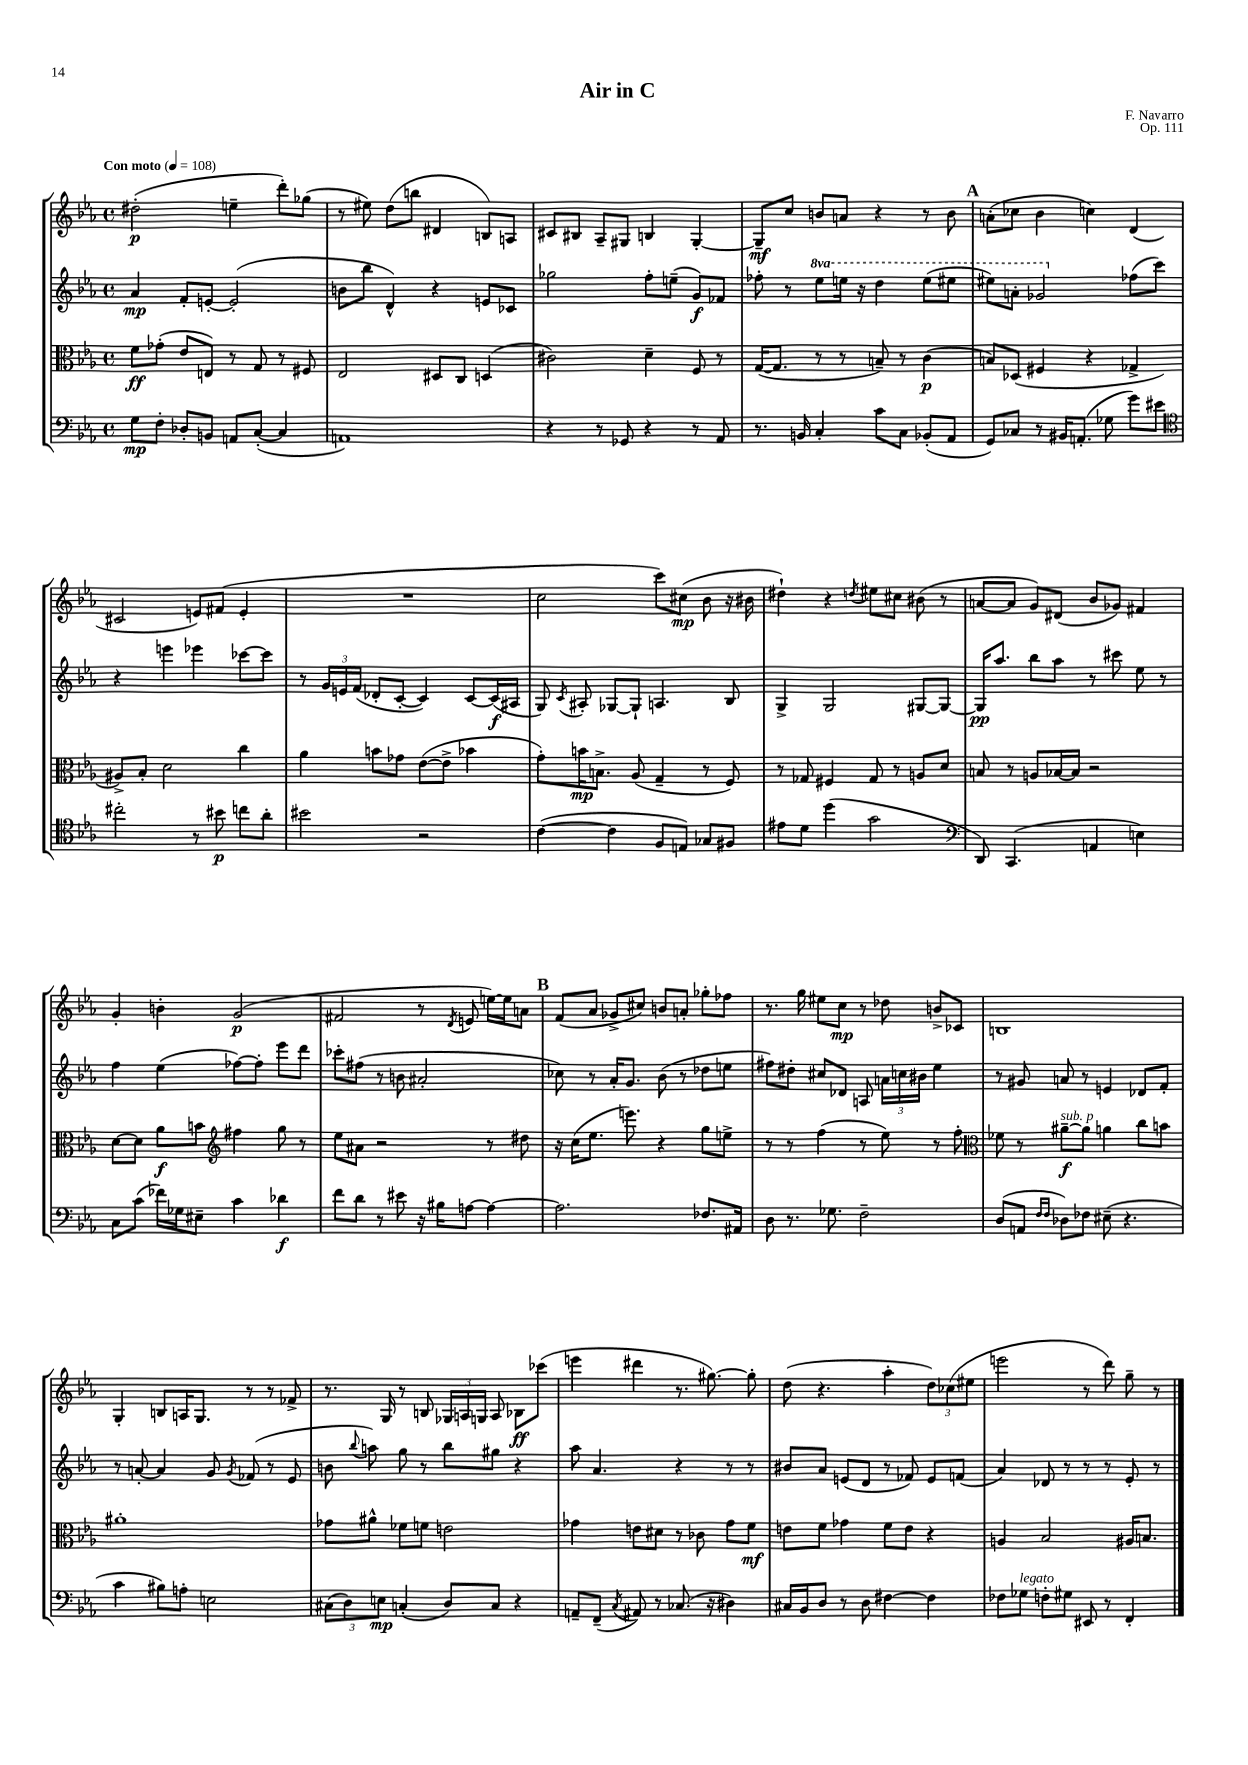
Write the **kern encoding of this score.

**kern	**kern	**kern	**kern
*staff4	*staff3	*staff2	*staff1
*clefF4	*clefC3	*clefG2	*clefG2
*k[b-e-a-]	*k[b-e-a-]	*k[b-e-a-]	*k[b-e-a-]
*M4/4	*M4/4	*M4/4	*M4/4
*met(c)	*met(c)	*met(c)	*met(c)
*MM108	*MM108	*MM108	*MM108
8G	8f	4a-	(2dd#'
8F'	(8g-'	.	.
8D-'	8e-	8f'	.
8BB	8E)	[8e'	.
8AA	8r	(2e']	4ee~
([8C'	8G	.	.
4C]	8r	.	8ddd')
.	8F#	.	(8gg-
=	=	=	=
1AA)	2E-	8b	8r
.	.	8bb-	8ee#)
.	.	4d^^)	(8dd
.	.	.	8bb
.	8D#	4r	4d#
.	8C	.	.
.	(4D	8e	8B)
.	.	8c-	8A
=	=	=	=
4r	2c#)	2gg-	8c#
.	.	.	8B#
8r	.	.	8A-~
8GG-	.	.	8G#
4r	4d~	8ff'	4B
.	.	(8ee~	.
8r	8F	8g)	[4G#'
8AA-	8r	8f-	.
=	=	=	=
8.r	([16G	8ff-'	8G#~]
.	8.G]	.	.
.	.	8r	8cc
16BB	.	.	.
4C'	8r	8eee-	8b
.	8r	16eee	8a
.	.	16r	.
8c	8B~)	4ddd	4r
8C	8r	.	.
(8BB-'	(4c	(8eee	8r
8AA-	.	8eee#	8b
=	=	=	=
8GG)	8B)	8eee#)	(8a'
8C-	(8D-	8aa'	8cc-
8r	4F#	2gg-	4b-
16BB#	.	.	.
(8.AA'	.	.	.
.	4r	.	4cc)
8G-	.	.	.
8g)	4G-^	(8ff-	(4d
8e#	.	8ccc)	.
=	=	=	=
*clefC4	*	*	*
2cc#'	8A#^)	4r	2c#
.	8B-'	.	.
.	2d	4eee	.
8r	.	4eee-	8e)
8b#	.	.	(8f#
8cc	4cc	[8ccc-	4e'
8a-'	.	8ccc-]	.
=	=	=	=
2b#	4a-	8r	1r
.	.	24g	.
.	.	24e	.
.	.	(24f	.
.	8b	8d-'	.
.	8g-	[8c'	.
2r	([8e-	4c])	.
.	8e-^]	.	.
.	4b-	[8c	.
.	.	(16c]	.
.	.	16A#	.
=	=	=	=
([4c	8g')	8G)	2cc
.	.	8qc	.
.	16b	8A#'	.
.	8.B^	.	.
4c]	.	[8G-	.
.	(8A-	8G-`]	.
8F	4G~	4.A	8ccc)
8E)	.	.	(8cc#
8G-	8r	.	8b-
8F#	8F)	8B-	16r
.	.	.	16b#
=	=	=	=
8e#	8r	4G^	4dd#`)
8d	8G-	.	.
(4dd	4F#	2G	4r
.	.	.	8qdd
2g	8G-	.	8ee#
.	8r	.	8cc#
.	8A	[8G#	(8b#
.	8d	8G#_	8r
=	=	=	=
*clefF4	*	*	*
8DD)	8B	16G#]	[8a
.	.	8.aa-	.
(4.CC	8r	.	8a]
.	8A	8bb-	8g)
.	[16B-	8aa-	(8d#
.	16B-]	.	.
4AA	2r	8r	8b-
.	.	8ccc#	8g-)
4E)	.	8ee-	4f#
.	.	8r	.
=	=	=	=
8C	[8d	4ff	4g'
(8c	8d]	.	.
16f-)	8a-	(4ee-	4b'
16G-	.	.	.
8E#~	8b	.	.
*	*clefG2	*	*
4c	4ff#	[8ff-)	(2g
.	.	8ff-']	.
4d-	8gg	8eee-	.
.	8r	8ddd	.
=	=	=	=
8f	8ee-	8ccc-'	2f#
8d	8a#	(8ff#	.
8r	2r	8r	.
8e#	.	8b	.
16r	.	2a#'	8r
16B#	.	.	.
.	.	.	8qd
[8A	.	.	8e
4A_	8r	.	[16ee)
.	.	.	16ee]
.	8dd#	.	8a
=	=	=	=
2.A]	16r	8cc-)	(8f
.	(16cc	.	.
.	8.ee-	8r	8a-
.	.	16a-'	8g-^
.	8.eee)	8.g	.
.	.	.	8cc#)
.	4r	(8b-	8b
.	.	8r	8a'
8.F-	8gg	8dd-	8gg-'
.	8ee^	8ee	8ff-
16AA#	.	.	.
=	=	=	=
8D	8r	8ff#)	8.r
8.r	8r	8dd#'	.
.	.	.	16gg
.	(4ff	8cc#	8ee#
8.G-	.	.	.
.	.	8d-	8cc
2F~	8r	8A	8r
.	8ee-)	24a	8dd-
.	.	24cc	.
.	.	24b#	.
.	8r	4ee-	8b^
.	8ff'	.	8c-
=	=	=	=
*	*clefC3	*	*
(8D	8f-	8r	1B
8AA	8r	8g#	.
16qqF	.	.	.
16qqF	.	.	.
8D-)	[8a#~	8a	.
8F-	8a#]	8r	.
(8E#~	4a	4e	.
4.r	.	.	.
.	8cc	8d-	.
.	8b	8f'	.
=	=	=	=
4c	1a#'	8r	4G'
.	.	[8a'	.
8B#)	.	4a]	8B
8A'	.	.	16A
.	.	.	8.G
2E	.	8g	.
.	.	8qg	.
.	.	(8f-	8r
.	.	8r	8r
.	.	8e-	8f-^
=	=	=	=
(12C#	8g-	8b	8.r
12D)	.	.	.
.	.	8qqbb-	.
.	8a#^^	8aa)	.
12E	.	.	.
.	.	.	16G
(4C'	8f-	8gg	8r
.	8f	8r	8B
8D)	2e	8bb-	24G-
.	.	.	24A
.	.	.	24G
8C	.	8gg#	8A
4r	.	4r	8B-
.	.	.	(8ccc-
=	=	=	=
8AA~	4g-	8aa-	4eee
(8FF~	.	4.a-	.
8qC	.	.	.
8AA#)	8e	.	4ddd#
8r	8d#	.	.
(8.C-	8r	4r	8.r
.	8c-	.	.
16r	.	.	[8.gg#)
4D#)	8g-	8r	.
.	8f	8r	8gg#']
=	=	=	=
16C#	8e	8b#	(8dd
16BB-	.	.	.
8D	8f	8a-	4.r
8r	4g-	(8e	.
8D	.	8d	.
[4F#	8f	8r	4aa-'
.	8e	8f-)	.
4F#]	4r	8e	12dd)
.	.	.	(12cc-
.	.	(8f	.
.	.	.	12ee#
=	=	=	=
8F-	4A	4a-)	2eee
8G-	.	.	.
8F'	2B-	8d-	.
8G#	.	8r	.
8EE#	.	8r	8r
8r	.	8r	8ddd)
4FF'	16A#	8e-'	8gg~
.	8.B	.	.
.	.	8r	8r
==	==	==	==
*-	*-	*-	*-
